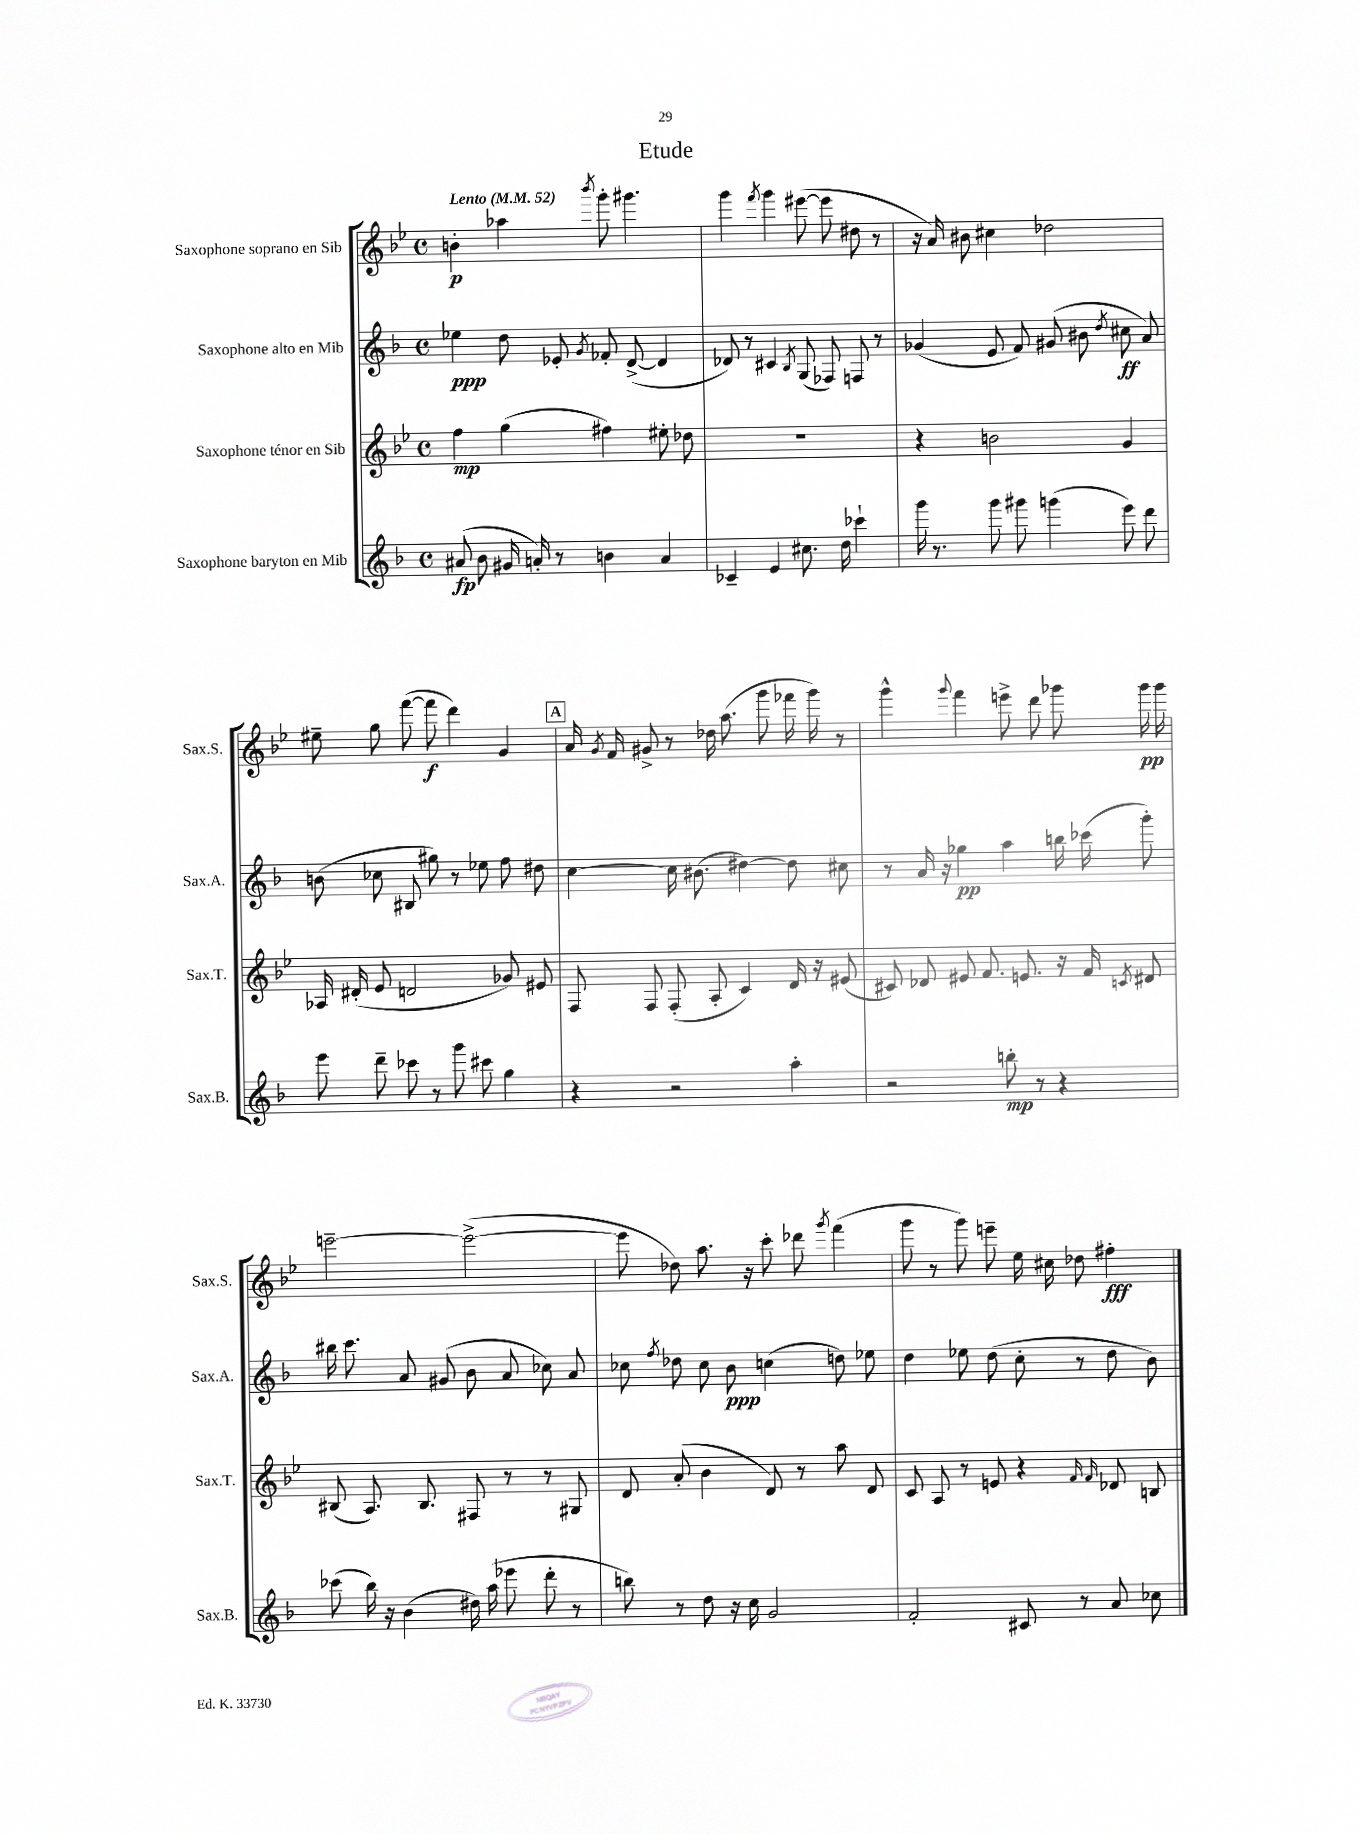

**kern	**kern	**kern	**kern
*staff4	*staff3	*staff2	*staff1
*clefG2	*clefG2	*clefG2	*clefG2
*k[b-]	*k[b-e-]	*k[b-]	*k[b-e-]
*M4/4	*M4/4	*M4/4	*M4/4
*met(c)	*met(c)	*met(c)	*met(c)
*MM52	*MM52	*MM52	*MM52
(8a#	4ff	4ee-	4b'
8b-	.	.	.
16g#	(4gg	8dd	4aa-
16a')	.	.	.
8r	.	8e-'	.
.	.	8qg	8qbbb-
4b	4ff#)	8f-'	8ggg'
.	.	([8d^	4.ggg#
4a	8ee#'	4d]	.
.	8dd-	.	.
=	=	=	=
4c-~	1r	8d-)	4ggg
.	.	8r	.
.	.	.	8qfff
4e	.	4c#	4ggg
.	.	8qB-	.
8.cc#	.	(8G	([8eee#
.	.	8F-)	8eee#]
16dd	.	.	.
4ccc-`	.	8F	8dd#
.	.	8r	8r
=	=	=	=
16ggg	4r	(4g-	16r
8.r	.	.	16a)
.	.	.	8b#
8ggg	2b	8e	4cc#
8ggg#	.	8f)	.
(4ggg	.	(8g#	2dd-
.	.	8b#	.
.	.	8qdd	.
8eee)	4g	8cc#	.
8ddd	.	8a)	.
=	=	=	=
8eee	16A-	(8b	8ee#~
.	(16d#'	.	.
8ddd~	8e-	8cc-	8gg
8ccc-	2d	8B#	([8fff
8r	.	8gg#)	8fff]
8ggg	.	8r	4ddd)
8ccc#	.	8ee-	.
4gg	8g-)	8ff	4g
.	8e#	8dd#	.
=	=	=	=
4r	8F	[4cc	16a
.	.	.	8qg
.	.	.	16f
.	8F	.	8g#^
2r	(8F'	16cc]	8r
.	.	(8.b#	.
.	8A'	.	16dd-
.	.	.	(8.aa
.	4c)	[4dd#)	.
.	.	.	8ggg
4aa'	16d	8dd#]	16fff-
.	16r	.	16ggg)
.	(8e#	8cc#	8r
=	=	=	=
2r	8c#)	8r	4ggg^^
.	8d-	16a	.
.	.	16r	.
.	.	.	8qqggg
.	8e#	4gg-	4fff
.	8.f	.	.
8bb'	.	4aa	8eee^
.	8.e	.	.
8r	.	.	8ddd
4r	16r	16bb	8ggg-
.	16f	(16ccc-	.
.	8qc	.	.
.	8d#	8ggg')	16ggg-
.	.	.	16ggg-
=	=	=	=
(8ccc-	(8B#	16bb#	[2eee~
.	.	8.ccc	.
16bb-)	8.A)	.	.
16r	.	.	.
(4b-	.	8a	.
.	8.B#	.	.
.	.	(8g#	.
16dd#)	8F#	8b-	(2eee^_
(16aa	.	.	.
8eee-	8r	8a	.
8ddd'	8r	8cc-)	.
8r	8G#	8a	.
=	=	=	=
8bb)	8d	8cc-	8eee]
.	.	8qff	.
8r	(8a'	8dd-	8dd-)
8dd	4b-	8cc-	8.aa
16r	.	8b-	.
16cc	.	.	16r
2g	8d)	(4cc	8ccc'
.	8r	.	8ddd-
.	.	.	8qggg
.	8aa	8dd)	(4fff
.	8d	8ee-	.
=	=	=	=
2f'	8c	4dd	8ggg
.	8A	.	8r
.	8r	8ee-	8ggg)
.	8e	(8dd	8eee~
8c#	4r	8cc'	16ee-
.	.	.	16cc#
8r	.	8r	8dd-
.	16qqf	.	.
.	16qqf	.	.
8a	8d-	8dd	4ff#'
8cc-	8B	8b-)	.
==	==	==	==
*-	*-	*-	*-
